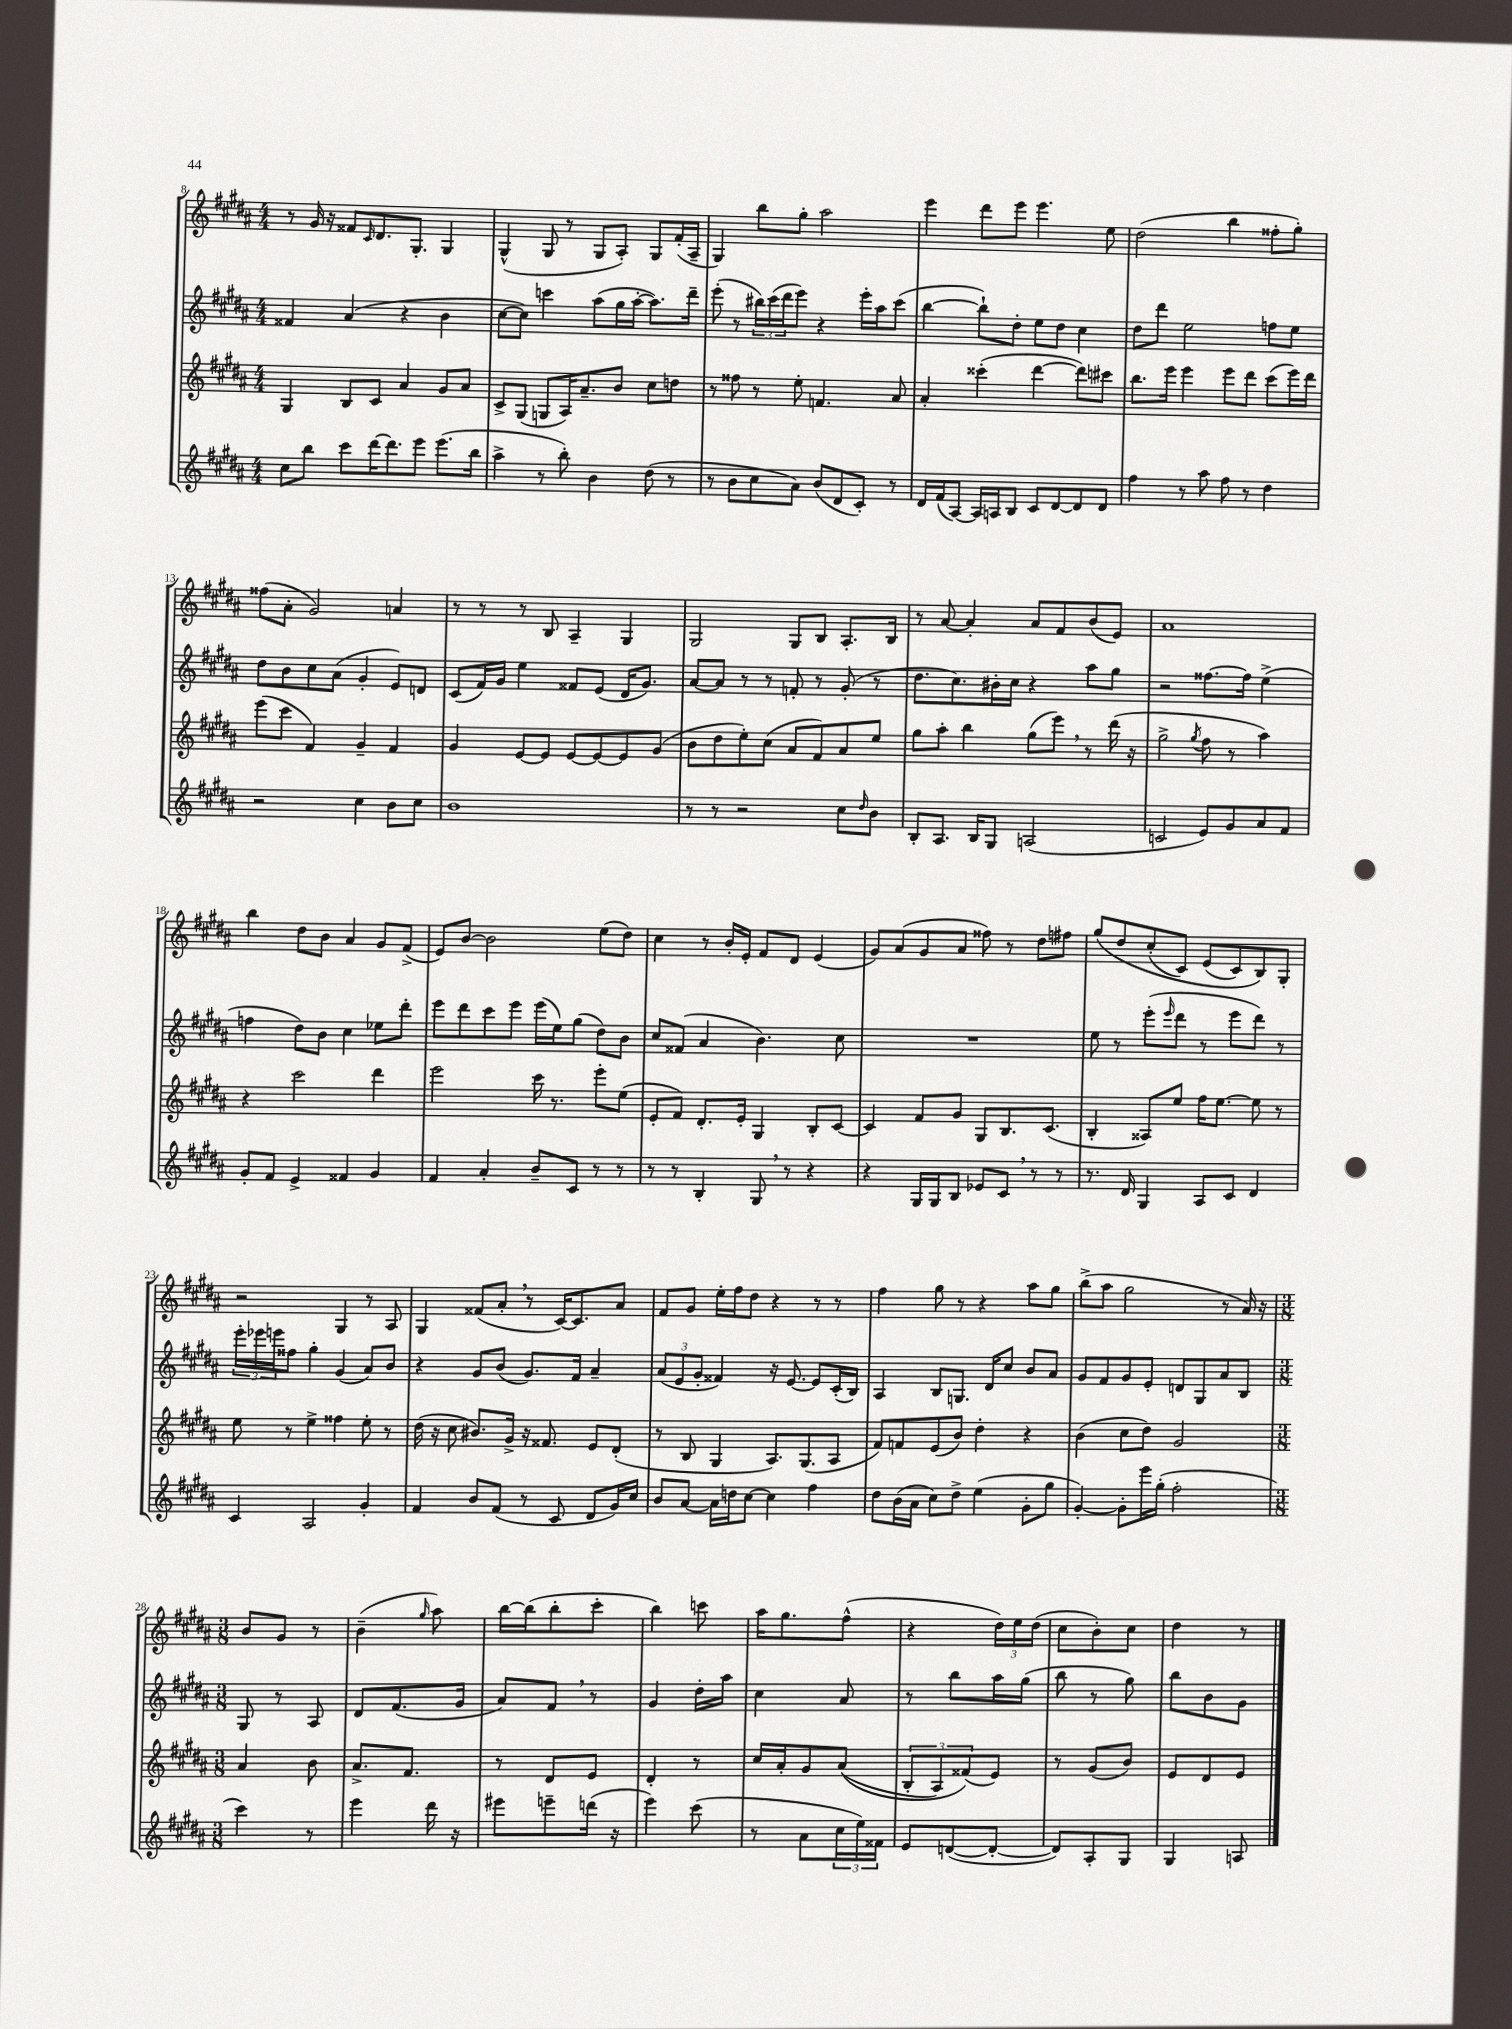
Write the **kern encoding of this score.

**kern	**kern	**kern	**kern
*staff4	*staff3	*staff2	*staff1
*clefG2	*clefG2	*clefG2	*clefG2
*k[f#c#g#d#a#]	*k[f#c#g#d#a#]	*k[f#c#g#d#a#]	*k[f#c#g#d#a#]
*M4/4	*M4/4	*M4/4	*M4/4
8cc#	4G#	4f##	8r
8bb	.	.	16g#
.	.	.	16r
8ccc#	8B	(4a#	8f##
.	.	.	16qqc#
[16ddd#	8c#	.	8.d#
8.ddd#]	.	.	.
.	4a#	4r	.
.	.	.	8.G#'
8eee	.	.	.
(8.eee	8g#	4b	4G#
.	8a#	.	.
16bb	.	.	.
=	=	=	=
4aa#^	8c#^	[8cc#	(4G#^^
.	(8G#	8cc#])	.
8r	8G	4ccc	8G#
8bb')	16A#)	.	8r
.	8.a#~	.	.
4b	.	(8aa#	8G#
.	8b	16gg#	8A#')
.	.	[16aa#'	.
(8dd#	8cc#	8.aa#])	8G#
8r	8dd	.	(16f#'
.	.	16ddd#~	16A#~
=	=	=	=
8r	8r	(8eee'	4G#)
8b	8ff##	8r	.
8cc#	8r	24bb#)	8bb
.	.	(24ccc#	.
.	.	24ddd#	.
8a#)	8ee'	8eee)	8gg#'
(8b	4.f	4r	2aa#
8d#	.	.	.
8c#')	.	16eee'	.
.	.	16aa#	.
8r	8a#	(8ccc#	.
=	=	=	=
16d#	4a#'	[4bb	4eee
(16f#	.	.	.
[8A#)	.	.	.
16A#]	(4ccc##'	8bb`])	8ddd#
16A	.	.	.
8B	.	8dd#'	8eee
8c#	[4ddd#	8ee	4.eee
[8d#	.	8dd#	.
8d#]	8ddd#])	4cc#	.
8d#	8ccc#	.	8ee
=	=	=	=
4ff#	8.bb	8dd#	(2dd#
.	.	8ddd#	.
.	16eee	.	.
8r	4eee	2ee	.
8aa#	.	.	.
8ff#	8eee	.	4bb
8r	8ddd#	.	.
4dd#	(8ccc#	8ff	8ff##'
.	16eee)	8ee	8gg#')
.	16ddd#	.	.
=	=	=	=
2r	(8eee	8dd#	(8ff##
.	8ccc#	8b	8a#'
.	4f#)	8cc#	2g#)
.	.	(8a#	.
4cc#	4g#~	4g#'	.
8b	4f#	8e)	4a
8cc#	.	8d	.
=	=	=	=
1b	4g#	(8c#	8r
.	.	16f#)	8r
.	.	16g#	.
.	[8e	4ee	8r
.	8e]	.	8B
.	[8e	8f##	4A#~
.	8e_	(8e	.
.	8e]	16d#	4G#
.	.	8.g#)	.
.	(8g#	.	.
=	=	=	=
8r	8b	[8a#	2G#
8r	8dd#	8a#]	.
2r	8ee')	8r	.
.	(8cc#	8r	.
.	8a#	8f'	8G#
.	8f#)	8r	8B
8cc#	8a#	(8g#'	8.A#'
16qqdd#	.	.	.
8b	8ee	8r	.
.	.	.	16B
=	=	=	=
8B'	8gg#	8.dd#	8r
8.A#	8aa#'	.	[8a#
.	.	8.cc#)	.
.	4bb	.	4a#']
16B	.	.	.
8G#	.	16b#'	.
.	.	16cc#	.
(2A	(8gg#	4r	8a#
.	8eee)	.	8f#
.	8r	8aa#	(8b
.	(16ddd#	8gg#	8e)
.	16r	.	.
=	=	=	=
2c	2gg#^	2r	1a#
.	8qgg#	.	.
8e)	8ff#	[8.ff##	.
8g#	8r	.	.
.	.	16ff##]	.
8a#	4aa#)	(4ee^	.
8f#	.	.	.
=	=	=	=
8g#'	4r	4ff	4bb
8f#	.	.	.
4e^	2ccc#	8dd#)	8dd#
.	.	8b	8b
4f##	.	4cc#	4a#
4g#	4ddd#	8ee-	8g#
.	.	8ddd#'	(8f#^
=	=	=	=
4f#	2eee	8eee	8e)
.	.	8ddd#	[8b
4a#'	.	8ccc#	2b]
.	.	8eee	.
8b~	16ccc#	(16eee	.
.	8.r	16ee)	.
8c#	.	(8gg#	.
8r	8eee'	8dd#)	(8ee
8r	(8ee	8b	8dd#)
=	=	=	=
8r	8e'	8cc#	4cc#
8r	8f#)	(8f##	.
4B'	8.d#'	4a#	8r
.	.	.	16b'
.	16e'	.	16e'
8G#	4G#	4.b)	8f#
8r	.	.	8d#
4r	8B'	.	(4e
.	[8c#	8cc#	.
=	=	=	=
4r	4c#]	1r	8g#)
.	.	.	(8a#
16G#	8f#	.	8g#
16G#	.	.	.
8B	8g#	.	8a#
8e-	8G#	.	8ff##)
8c#	8.B	.	8r
8r	.	.	8dd#
.	(8.c#	.	.
8r	.	.	8ff#
=	=	=	=
8.r	4B'	8ee	&(8gg#
.	.	8r	8dd#
16d#	.	.	.
4G#	8A##)	(8eee'	(8cc#'
.	.	16qqeee	.
.	8ee	8ddd#	8c#)
8A#	16ff#	8r	(8e
.	[8.ee	.	.
8c#	.	8eee	8c#)
4d#	8ee]	8ddd#)	8B&)
.	8r	8r	8G#'
=	=	=	=
4c#	8ee	24eee'	2r
.	.	24eee-	.
.	.	24eee	.
.	8r	8ff##	.
2A#	4ee^	4gg#'	.
.	4ff##	(4g#	4G#
4g#'	8ee'	8a#)	8r
.	8r	8b	8A#
=	=	=	=
4f#	(16dd#	4r	4G#
.	16r	.	.
.	8cc#	.	.
8b	8.b#)	8g#	(8f##
(8f#	.	(8b	8a#'
.	16g#^	.	.
8r	16r	8.g#)	8r
.	8.f##	.	.
8c#	.	.	[16c#)
.	.	16f#	8.c#]
8d#	8e	4a#~	.
16g#)	(8d#'	.	8a#
16cc#	.	.	.
=	=	=	=
8b	8r	(12a#	8f#
.	.	12e	.
[8a#	8B	.	8g#
.	.	12g#'	.
16a#]	4G#	4f##)	16ee'
16dd	.	.	16ff#
[8cc#	.	.	8dd#
4cc#]	8.A#)	16r	4r
.	.	[8.e	.
.	(8.G#	.	.
4ff#	.	8e]	8r
.	8A#	(16c#'	8r
.	.	16B)	.
=	=	=	=
8dd#	8f#)	4A#	4ff#
(16b	8f	.	.
16a#	.	.	.
8cc#)	(8e	8B	8gg#
8dd#^	8b)	8.G	8r
(4ee	4dd#'	.	4r
.	.	16d#	.
.	.	8cc#	.
8g#'	4r	8b	8aa#
8gg#	.	8a#	8gg#
=	=	=	=
[4g#')	(4b	8g#	(8bb^
.	.	8f#	8aa#
8g#']	8cc#	8g#	2gg#
16eee	8dd#)	8e'	.
(16gg#'	.	.	.
2ff#'	2g#	8d	.
.	.	8G#	.
.	.	8a#	8r
.	.	8B	16a#)
.	.	.	16r
=	=	=	=
*M3/8	*M3/8	*M3/8	*M3/8
4ccc#)	4a#	8G#	8b
.	.	8r	8g#
8r	8b	8A#	8r
=	=	=	=
4eee	8.a#^	8d#	(4b~
.	.	(8.f#	.
.	8.f#	.	.
.	.	.	16qqgg#
16ddd#	.	.	8aa#)
16r	.	16g#	.
=	=	=	=
8eee#	8r	8a#)	[16bb
.	.	.	(16bb]
8eee~	8d#	8f#	8bb'
(16ddd	8e	8r	8ccc#'
16r	.	.	.
=	=	=	=
4eee)	4d#'	4g#	4bb)
(8ccc#	8r	16dd#'	8ccc
.	.	16aa#	.
=	=	=	=
8r	16cc#	4cc#	16aa#
.	16a#'	.	8.gg#
8a#	8g#	.	.
24cc#	&((8a#	8a#	(8ff#^^
24ee)	.	.	.
24f##	.	.	.
=	=	=	=
8e	12B'	8r	4r
.	12A#)	.	.
([8d	.	8bb	.
.	(12f##&)	.	.
8d'_	8e)	16aa#	24dd#)
.	.	.	24ee
.	.	(16gg#	.
.	.	.	(24dd#
=	=	=	=
8d])	8r	8bb	8cc#
8A#'	(8g#	8r	8b')
8G#	8b)	8gg#)	8cc#
=	=	=	=
4G#	8e	8bb	4dd#
.	8d#	8b	.
8A	8e	8g#	8r
==	==	==	==
*-	*-	*-	*-
